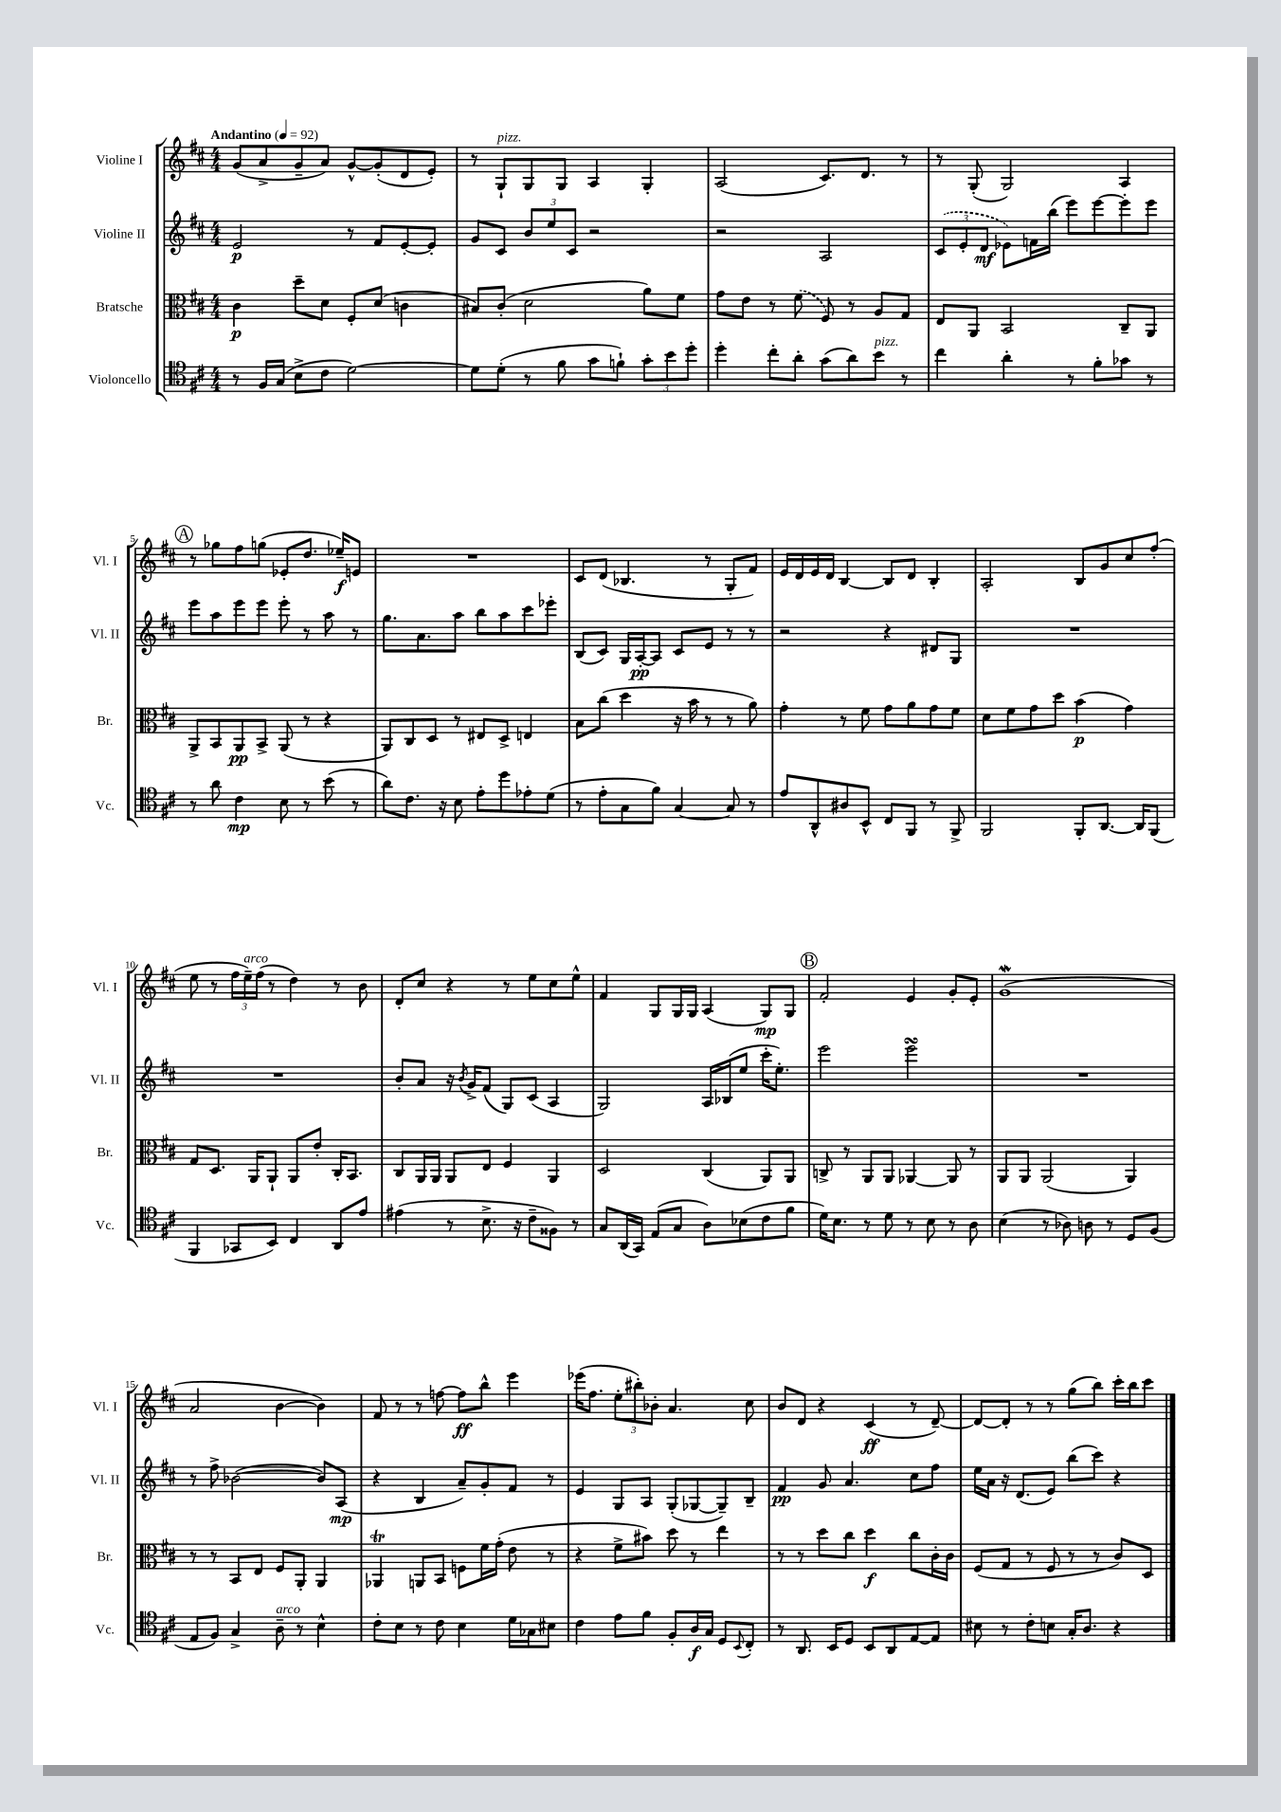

**kern	**dynam	**kern	**dynam	**kern	**dynam	**kern	**dynam
*part4	*part4	*part3	*part3	*part2	*part2	*part1	*part1
*staff4	*staff4	*staff3	*staff3	*staff2	*staff2	*staff1	*staff1
*I"Violoncello	*	*I"Bratsche	*	*I"Violine II	*	*I"Violine I	*
*I'Vc.	*	*I'Br.	*	*I'Vl. II	*	*I'Vl. I	*
*clefC4	*	*clefC3	*	*clefG2	*	*clefG2	*
*k[f#c#]	*	*k[f#c#]	*	*k[f#c#]	*	*k[f#c#]	*
*M4/4	*	*M4/4	*	*M4/4	*	*M4/4	*
*MM92	*	*MM92	*	*MM92	*	*MM92	*
=1	=1	=1	=1	=1	=1	=1	=1
!	!	!	!	!	!	!LO:TX:a:B:t=Andantino	!
8r	.	4c#\	p	2e/	p	(8g/L	.
16F#/LL	.	.	.	.	.	8a^/	.
(16G/JJ	.	.	.	.	.	.	.
8B^\L	.	8dd~\L	.	.	.	8g~/	.
8c#\J	.	8d\J	.	.	.	8a/J)	.
[2d\)	.	8F#'/L	.	8r	.	[8g^^/L	.
.	.	(8d/J	.	8f#/L	.	(8g'/]	.
.	.	4cn\	.	[8e'/	.	8d/	.
.	.	.	.	8e'/J]	.	8e'/J)	.
=2	=2	=2	=2	=2	=2	=2	=2
8d\L]	.	8B#X/L)	.	8g/L	.	8r	.
!	!	!	!	!	!	!LO:TX:a:i:t=pizz.	!
(8d'\J	.	(8c#'/J	.	8c#/J	.	8G`/L	.
8r	.	2d\	.	12b/L	.	8G/	.
.	.	.	.	12ee/	.	.	.
8f#\	.	.	.	.	.	8G/J	.
.	.	.	.	12c#/J	.	.	.
8g\L	.	.	.	2r	.	4A/	.
8fn`\J)	.	.	.	.	.	.	.
12g'\L	.	8a\L)	.	.	.	4G'/	.
12b\	.	.	.	.	.	.	.
.	.	8f#\J	.	.	.	.	.
12dd'\J	.	.	.	.	.	.	.
=3	=3	=3	=3	=3	=3	=3	=3
4dd'\	.	8g\L	.	2r	.	(2A/	.
.	.	8e\J	.	.	.	.	.
8cc#'\L	.	8r	.	.	.	.	.
8a'\J	.	(8f#\	.	.	.	.	.
(8g\L	.	8F#/)	.	2A/	.	8.c#/L)	.
8a\)	.	8r	.	.	.	.	.
.	.	.	.	.	.	8.d/J	.
!LO:TX:a:i:t=pizz.	!	!	!	!	!	!	!
8b\J	.	8A/L	.	.	.	.	.
8r	.	8G/J	.	.	.	8r	.
=4	=4	=4	=4	=4	=4	=4	=4
4cc#\	.	8E/L	.	(12c#/L	.	8r	.
.	.	.	.	12e'/	.	.	.
.	.	8AA/J	.	.	.	(8G'/	.
.	.	.	.	12d/J	mf	.	.
4a'\	.	2BB/	.	8e-X\L)	.	2G/)	.
.	.	.	.	16fn\L	.	.	.
.	.	.	.	(16bb\JJ	.	.	.
8r	.	.	.	8eee\L)	.	.	.
8f#'\L	.	.	.	[8eee\	.	.	.
8g-X\J	.	8C#~/L	.	8eee'\]	.	4A/	.
8r	.	8AA/J	.	8eee\J	.	.	.
!!LO:LB:g=z
!!LO:REH:place=s1:t=A
=5	=5	=5	=5	=5	=5	=5	=5
8r	.	8AA^/L	.	8eee\L	.	8r	.
8a\	.	8BB/	.	8aa\	.	8gg-X\L	.
4c#\	mp	8AA/	pp	8eee\	.	8ff#\	.
.	.	8BB^/J	.	8eee\J	.	(8ggn\J	.
8B\	.	(8AA/	.	8eee'\	.	8e-X'/L	.
8r	.	8r	.	8r	.	8.dd/J	.
(8b\	.	4r	.	8aa\	.	.	.
.	.	.	.	.	.	16ee-X~/KL)	f
8r	.	.	.	8r	.	8en/J	.
=6	=6	=6	=6	=6	=6	=6	=6
8a\L)	.	8AA/L)	.	8.gg\L	.	1r	.
8.c#\J	.	8C#/	.	.	.	.	.
.	.	.	.	8.a\	.	.	.
.	.	8D/J	.	.	.	.	.
16r	.	.	.	.	.	.	.
8B\	.	8r	.	8aa\J	.	.	.
8e'\L	.	8E#X/L	.	8bb\L	.	.	.
8dd\	.	8D^/J	.	8aa\	.	.	.
8e-X'\	.	4En/	.	8ccc#\	.	.	.
(8d\J	.	.	.	8eee-X'\J	.	.	.
=7	=7	=7	=7	=7	=7	=7	=7
8r	.	8B\L	.	(8B/L	.	8c#/L	.
8e'\L	.	(8cc#\J	.	8c#/J)	.	(8d/J	.
8G\	.	4dd\	.	16G/LL	.	4.B-X/	.
.	.	.	.	[16A'/J	pp	.	.
8f#\J)	.	.	.	8A/J]	.	.	.
[4G/	.	16r	.	8c#/L	.	.	.
.	.	16b\	.	.	.	.	.
.	.	8r	.	8e/J	.	8r	.
8G/]	.	8r	.	8r	.	8G'/L	.
8r	.	8a\)	.	8r	.	8f#/J)	.
=8	=8	=8	=8	=8	=8	=8	=8
8e/L	.	4g'\	.	2r	.	16e/LL	.
.	.	.	.	.	.	16d/	.
8AA^^/	.	.	.	.	.	16e/	.
.	.	.	.	.	.	16d/JJ	.
8A#X/	.	8r	.	.	.	[4B/	.
8BB^^/J	.	8f#\	.	.	.	.	.
8C#/L	.	8g\L	.	4r	.	8B/L]	.
8FF#/J	.	8a\	.	.	.	8d/J	.
8r	.	8g\	.	8d#X/L	.	4B'/	.
8FF#^/	.	8f#\J	.	8G/J	.	.	.
=9	=9	=9	=9	=9	=9	=9	=9
2FF#/	.	8d\L	.	1r	.	2A'/	.
.	.	8f#\	.	.	.	.	.
.	.	8g\	.	.	.	.	.
.	.	8dd\J	.	.	.	.	.
8FF#'/L	.	(4b\	p	.	.	8B/L	.
[8.AA/J	.	.	.	.	.	8g/	.
.	.	4g\)	.	.	.	8cc#/	.
16AA/KL]	.	.	.	.	.	.	.
(8FF#/J	.	.	.	.	.	(8ff#'/J	.
!!LO:LB:g=z
=10	=10	=10	=10	=10	=10	=10	=10
4FF#/	.	8G/L	.	1r	.	8ee\	.
.	.	8.D/J	.	.	.	8r	.
8GG-X/L	.	.	.	.	.	24ff#\LL	.
!	!	!	!	!	!	!LO:TX:a:i:t=arco	!
.	.	.	.	.	.	24ee~\)	.
.	.	16AA/KL	.	.	.	.	.
.	.	.	.	.	.	(24ff#\JJ	.
8BB/J)	.	8AA`/J	.	.	.	8r	.
4C#/	.	8AA/L	.	.	.	4dd\)	.
.	.	8e'/J	.	.	.	.	.
8AA/L	.	16C#'/KL	.	.	.	8r	.
.	.	8.BB/J	.	.	.	.	.
8e/J	.	.	.	.	.	8b\	.
=11	=11	=11	=11	=11	=11	=11	=11
(4e#X\	.	8C#/L	.	8b'/L	.	8d'/L	.
.	.	16AA/L	.	8a/J	.	8cc#/J	.
.	.	16AA/JJ	.	.	.	.	.
8r	.	8AA/L	.	16r	.	4r	.
.	.	.	.	8qb/	.	.	.
.	.	.	.	16g^/KL	.	.	.
8.B^\	.	8E/J	.	(8f#/J	.	.	.
.	.	4F#/	.	8G/L)	.	8r	.
16r	.	.	.	.	.	.	.
8c#~\L	.	.	.	(8c#/J	.	8ee\L	.
8F##X\J)	.	4AA/	.	4A/	.	8cc#\	.
8r	.	.	.	.	.	8ee^^\J	.
=12	=12	=12	=12	=12	=12	=12	=12
8G/L	.	2D/	.	2G/)	.	4f#/	.
(16AA/L	.	.	.	.	.	.	.
16GG/JJ)	.	.	.	.	.	.	.
(8E/L	.	.	.	.	.	8G/L	.
8G/J	.	.	.	.	.	16G/L	.
.	.	.	.	.	.	16G/JJ	.
8A\L)	.	(4C#/	.	16A/LL	.	(4A/	.
.	.	.	.	(16B-X/J	.	.	.
(8B-X\	.	.	.	8ee/J	.	.	.
8c#\	.	8AA/L)	.	16ccc#'\KL	.	8G/L)	mp
.	.	.	.	8.ee'\J)	.	.	.
8f#\J	.	8AA/J	.	.	.	8G/J	.
!!LO:REH:place=s1:t=B
=13	=13	=13	=13	=13	=13	=13	=13
16d\KL)	.	8Cn^/	.	2eee\	.	2f#'/	.
8.B\J	.	.	.	.	.	.	.
.	.	8r	.	.	.	.	.
8r	.	8AA/L	.	.	.	.	.
8d\	.	8AA/J	.	.	.	.	.
8r	.	[4AA-X/	.	2eeesSSS\	.	4e/	.
8B\	.	.	.	.	.	.	.
8r	.	8AA-/]	.	.	.	8g'/L	.
8A\	.	8r	.	.	.	8e'/J	.
=14	=14	=14	=14	=14	=14	=14	=14
(4B\	.	8AA/L	.	1r	.	(1gw	.
.	.	8AA/J	.	.	.	.	.
8r	.	(2AA/	.	.	.	.	.
8A-X\)	.	.	.	.	.	.	.
8An\	.	.	.	.	.	.	.
8r	.	.	.	.	.	.	.
8D/L	.	4AA/)	.	.	.	.	.
(8F#/J	.	.	.	.	.	.	.
!!LO:LB:g=z
=15	=15	=15	=15	=15	=15	=15	=15
8E/L	.	8r	.	8r	.	2a/	.
8F#/J)	.	8r	.	8ff#^\	.	.	.
4G^/	.	8BB/L	.	([2b-X\	.	.	.
.	.	8E/J	.	.	.	.	.
!LO:TX:a:i:t=arco	!	!	!	!	!	!	!
8A~\	.	8F#/L	.	.	.	[4b\	.
8r	.	8AA'/J	.	.	.	.	.
4B^^\	.	4AA/	.	8b-/L])	.	4b\])	.
.	.	.	.	(8A/J	mp	.	.
=16	=16	=16	=16	=16	=16	=16	=16
8c#'\L	.	4AA-XT/	.	4r	.	8f#/	.
8B\J	.	.	.	.	.	8r	.
8r	.	8AAn/L	.	4B/	.	8r	.
8c#\	.	8BB/J	.	.	.	[8ffn\	.
4B\	.	8Fn\L	.	8a~/L)	.	8ff\L]	ff
.	.	16f#\L	.	8g'/	.	8bb^^\J	.
.	.	(16g'\JJ	.	.	.	.	.
16d\LL	.	8e\	.	8f#/J	.	4eee\	.
16G-X\J	.	.	.	.	.	.	.
8B#X\J	.	8r	.	8r	.	.	.
=17	=17	=17	=17	=17	=17	=17	=17
4c#\	.	4r	.	4e/	.	(16eee-X\KL	.
.	.	.	.	.	.	8.ff#\J	.
8e\L	.	8f#^\L	.	8G/L	.	12ee'\L	.
.	.	.	.	.	.	12bb#X'\)	.
8f#\J	.	8b#X\J)	.	8A/J	.	.	.
.	.	.	.	.	.	12b-X'\J	.
8F#'/L	.	8dd\	.	(8G'/L	.	4.a/	.
16A/L	f	8r	.	[8G-X/	.	.	.
16G/JJ	.	.	.	.	.	.	.
8D/L	.	4ee\	.	8G-~/])	.	.	.
8qqBB/	.	.	.	.	.	.	.
8C#'/J	.	.	.	8B~/J	.	8cc#\	.
=18	=18	=18	=18	=18	=18	=18	=18
8r	.	8r	.	4f#/	pp	8b/L	.
8.AA/	.	8r	.	.	.	8d/J	.
.	.	8dd\L	.	8g/	.	4r	.
16BB/KL	.	.	.	.	.	.	.
8D/J	.	8cc#\J	.	4.a/	.	.	.
8BB/L	.	4dd\	f	.	.	(4c#/	ff
8AA/	.	.	.	.	.	.	.
[8E/	.	8cc#\L	.	8cc#\L	.	8r	.
8E/J]	.	16c#'\L	.	8ff#\J	.	[8d~/)	.
.	.	16c#\JJ	.	.	.	.	.
=19	=19	=19	=19	=19	=19	=19	=19
8B#X\	.	(8F#/L	.	16ee\LL	.	8d/L_	.
.	.	.	.	16a\JJ	.	.	.
8r	.	8G/J	.	16r	.	8d'/J]	.
.	.	.	.	(8.d/L	.	.	.
8c#'\L	.	8r	.	.	.	8r	.
8Bn\J	.	8F#/	.	8e/J)	.	8r	.
16G'/KL	.	8r	.	(8bb\L	.	(8gg\L	.
8.A/J	.	.	.	.	.	.	.
.	.	8r	.	8ccc#\J)	.	8bb\J)	.
4r	.	8c#/L)	.	4r	.	16ccc#'\LL	.
.	.	.	.	.	.	16bb\J	.
.	.	8D/J	.	.	.	8ccc#\J	.
==	==	==	==	==	==	==	==
*-	*-	*-	*-	*-	*-	*-	*-
